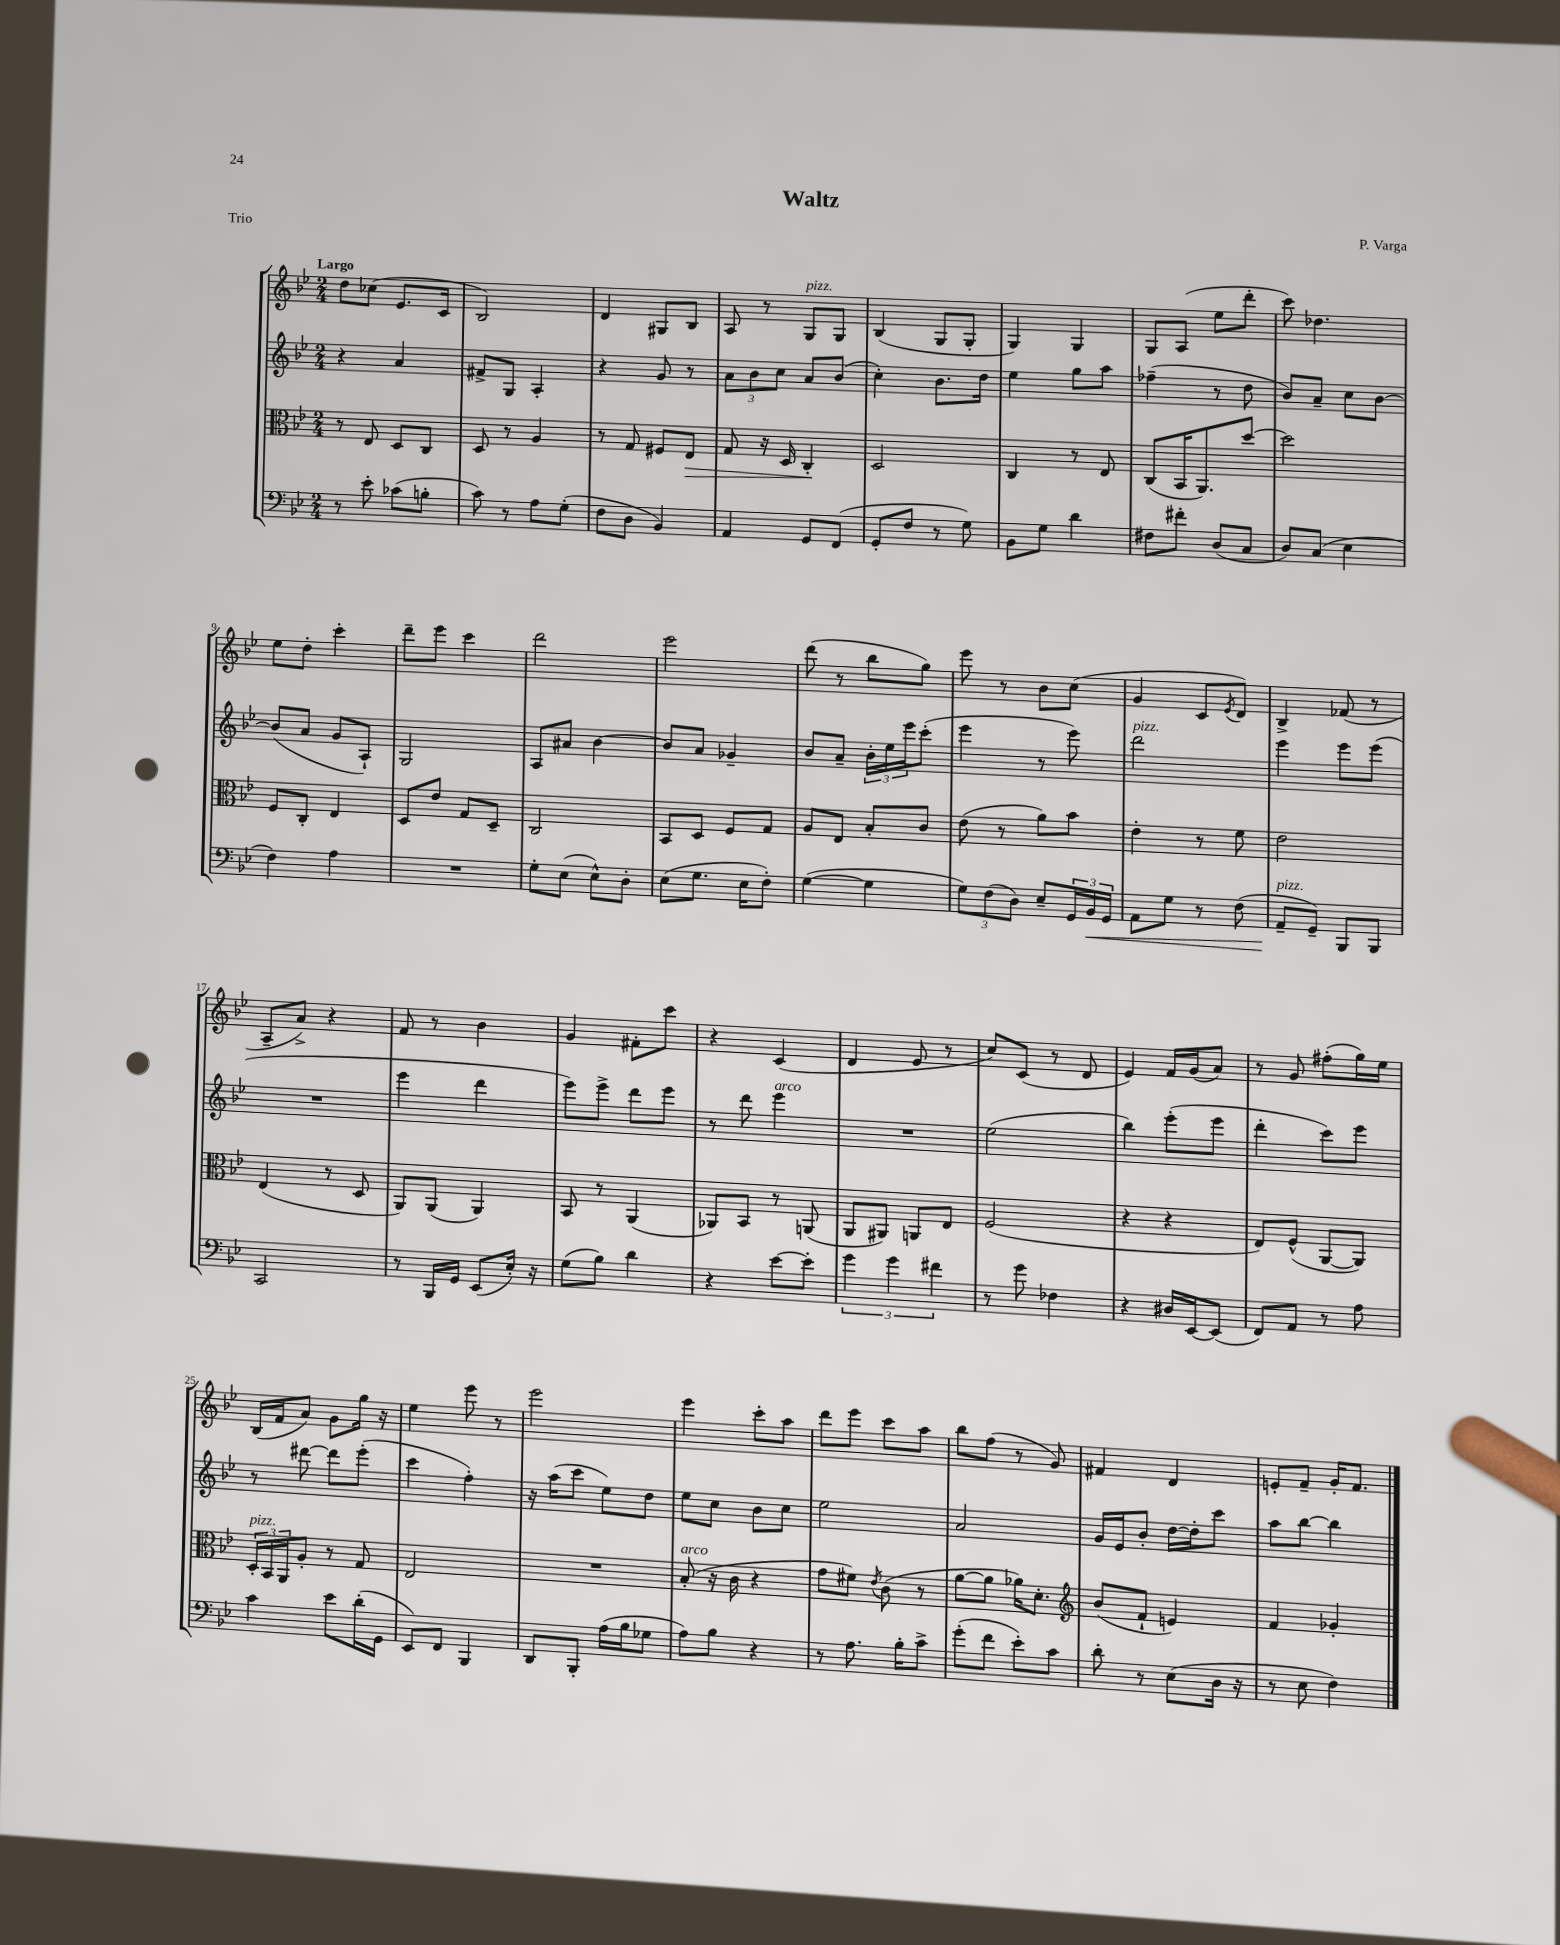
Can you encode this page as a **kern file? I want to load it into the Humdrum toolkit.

**kern	**dynam	**kern	**dynam	**kern	**kern
*part4	*part4	*part3	*part3	*part2	*part1
*staff4	*staff4	*staff3	*staff3	*staff2	*staff1
*clefF4	*	*clefC3	*	*clefG2	*clefG2
*k[b-e-]	*	*k[b-e-]	*	*k[b-e-]	*k[b-e-]
*M2/4	*	*M2/4	*	*M2/4	*M2/4
=1	=1	=1	=1	=1	=1
!	!	!	!	!	!LO:TX:a:B:t=Largo
8r	.	8r	.	4r	8dd\L
8e-'\	.	8E-/	.	.	(8cc-X\J
(8c-X\L	.	8D/L	.	4a/	8.e-/L
8Bn'\J	.	8C/J	.	.	.
.	.	.	.	.	16c/Jk
=2	=2	=2	=2	=2	=2
8c\)	.	8D/	.	8f#X^/L	2B-/)
8r	.	8r	.	8G/J	.
8A\L	.	4A/	.	4A'/	.
(8G'\J	.	.	.	.	.
=3	=3	=3	=3	=3	=3
8F\L	.	8r	.	4r	4d/
8D\J	.	8G/	.	.	.
4BB-/)	.	8F#X/L	.	8g/	8G#X/L
!	!	!	!LO:HP:b	!	!
.	.	8E-/J	>	8r	8B-/J
=4	=4	=4	=4	=4	=4
4AA/	.	8G/	.	12a\L	8A/
.	.	.	.	12b-\	.
.	.	16r	.	.	8r
.	.	.	.	12cc\J	.
.	.	16D/	.	.	.
!	!	!	!	!	!LO:TX:a:i:t=pizz.
8GG/L	.	4C'/	.	8a/L	8G/L
(8FF/J	.	.	.	(8b-/J	8G/J
.	.	.	]	.	.
=5	=5	=5	=5	=5	=5
8GG'/L	.	2D/	.	4cc'\)	(4B-/
8F/J	.	.	.	.	.
8r	.	.	.	8.b-\L	8G/L
8G\)	.	.	.	.	8G'/J
.	.	.	.	16dd\Jk	.
=6	=6	=6	=6	=6	=6
8BB-\L	.	4C/	.	4ee-\	4G/)
8G\J	.	.	.	.	.
4d\	.	8r	.	8gg\L	4G/
.	.	8E-/	.	8aa\J	.
=7	=7	=7	=7	=7	=7
8F#X\L	.	(8C/L	.	(4ff-X~\	8G/L
8f#X'\J	.	16BB-/K	.	.	(8A/J
.	.	8.AA/)	.	.	.
(8D/L	.	.	.	8r	8ee-\L
8C/J	.	[8dd/J	.	8dd\	8ddd'\J
=8	=8	=8	=8	=8	=8
8D/L)	.	2dd\]	.	8b-/L)	8ccc\)
(8C/J	.	.	.	8a~/J	4.dd-X\
4E-\	.	.	.	8cc\L	.
.	.	.	.	[8b-\J	.
!!LO:LB:g=z
=9	=9	=9	=9	=9	=9
4F\)	.	8F/L	.	(8b-/L]	8ee-\L
.	.	8C'/J	.	8a/J	8dd'\J
4A\	.	4E-/	.	8g/L	4ccc'\
.	.	.	.	8A`/J)	.
=10	=10	=10	=10	=10	=10
2r	.	8D/L	.	2G/	8ddd~\L
.	.	8e-/J	.	.	8eee-\J
.	.	8G/L	.	.	4ccc\
.	.	8D~/J	.	.	.
=11	=11	=11	=11	=11	=11
8G'\L	.	2C/	.	8A/L	2ddd\
(8E-\J	.	.	.	8a#X/J	.
8E-^^\L)	.	.	.	[4b-\	.
8D'\J	.	.	.	.	.
=12	=12	=12	=12	=12	=12
(8E-\L	.	8BB-/L	.	8b-/L]	2eee-\
8.G\J	.	8D/J	.	8a/J	.
.	.	8F/L	.	4g-X~/	.
16E-\KL	.	.	.	.	.
8F'\J)	.	8G/J	.	.	.
=13	=13	=13	=13	=13	=13
([4G\	.	8A/L	.	8b-/L	(8ddd\
.	.	8E-/J	.	8a~/J	8r
4G\]	.	8B-'/L	.	24b-'\LL	8bb-\L
.	.	.	.	24ee-\	.
.	.	.	.	24eee-\J	.
.	.	8c/J	.	(8ccc'\J	8gg\J)
=14	=14	=14	=14	=14	=14
12G\L)	.	(8e-\	.	4eee-\	8eee-\
(12F\	.	.	.	.	.
.	.	8r	.	.	8r
12D\J)	.	.	.	.	.
8E-~/L	.	8a\L)	.	8r	8b-\L
24GG/L	.	8b-\J	.	8eee-\)	(8cc\J
!	!LO:HP:b	!	!	!	!
24BB-/	<	.	.	.	.
24GG/JJ	.	.	.	.	.
=15	=15	=15	=15	=15	=15
!	!	!	!	!LO:TX:a:i:t=pizz.	!
8AA\L	.	4e-'\	.	2ddd\	4g/
8G\J	.	.	.	.	.
8r	.	8r	.	.	8c/L
.	.	.	.	.	8qe-/
(8F\	.	8f\	.	.	8d/J)
=16	=16	=16	=16	=16	=16
!LO:TX:a:i:t=pizz.	!	!	!	!	!
8AA~/L	.	2e-\	.	4eee-\	4B-^/
8GG~/J)	[	.	.	.	.
8BBB-/L	.	.	.	8eee-\L	(8f-X/
8BBB-/J	.	.	.	(8eee-\J	8r
!!LO:LB:g=z
=17	=17	=17	=17	=17	=17
2CC/	.	(4E-/	.	2r	8A~/L
.	.	.	.	.	8a^/J)
.	.	8r	.	.	4r
.	.	8D/	.	.	.
=18	=18	=18	=18	=18	=18
8r	.	8AA/L)	.	4eee-\	8f/
16BBB-/LL	.	(8AA/J	.	.	8r
16GG/JJ	.	.	.	.	.
(8EE-/L	.	4AA/)	.	4ddd\	4b-\
16E-'/Jk)	.	.	.	.	.
16r	.	.	.	.	.
=19	=19	=19	=19	=19	=19
(8G\L	.	8BB-/	.	8eee-\L)	4g/
8B-\J)	.	8r	.	8eee-^\J	.
4d\	.	(4AA/	.	8ddd\L	8f#X'\L
.	.	.	.	8eee-\J	8ccc\J
=20	=20	=20	=20	=20	=20
4r	.	8AA-X/L)	.	8r	4r
.	.	8BB-/J	.	8ddd\	.
!	!	!	!	!LO:TX:a:i:t=arco	!
[8e-\L	.	8r	.	4eee-\	(4c/
8e-'\J]	.	(8AAn/	.	.	.
=21	=21	=21	=21	=21	=21
6g\	.	8AA/L	.	2r	4d/
.	.	8AA#X/J)	.	.	.
6g\	.	.	.	.	.
.	.	8AAn/L	.	.	8e-/
6f#X\	.	.	.	.	.
.	.	8E-/J	.	.	8r
=22	=22	=22	=22	=22	=22
8r	.	(2F/	.	(2ee-\	8cc/L)
8g\	.	.	.	.	(8c/J
4F-X\	.	.	.	.	8r
.	.	.	.	.	8d/
=23	=23	=23	=23	=23	=23
4r	.	4r	.	4bb-\)	4e-/)
16D#X/LL	.	4r	.	(8eee-'\L	16f/LL
[16EE-/J	.	.	.	.	(16g/J
(8EE-/J]	.	.	.	8eee-\J	8a/J)
=24	=24	=24	=24	=24	=24
8FF/L)	.	8E-/L)	.	4ddd'\	8r
8AA/J	.	(8F^^/J	.	.	8g/
8r	.	[8AA/L	.	8ccc\L)	(8ff#X'\L
8A\	.	8AA/J])	.	8eee-\J	16gg\L)
.	.	.	.	.	16ee-\JJ
!!LO:LB:g=z
=25	=25	=25	=25	=25	=25
!	!	!LO:TX:a:i:t=pizz.	!	!	!
4c\	.	24D'/LL	.	8r	(16B-/LL
.	.	24BB-/	.	.	.
.	.	.	.	.	16f/J
.	.	24AA/J	.	.	.
.	.	8A'/J	.	[8ddd#X\	8a/J)
8e-\L	.	8r	.	8ddd#\L]	8g\L
(16d'\L	.	8G/	.	(8eee-'\J	16gg\Jk
16GG\JJ	.	.	.	.	16r
=26	=26	=26	=26	=26	=26
8EE-/L)	.	2E-/	.	4ccc\	4ee-\
8FF/J	.	.	.	.	.
4BBB-/	.	.	.	4ff'\)	8eee-\
.	.	.	.	.	8r
=27	=27	=27	=27	=27	=27
8DD/L	.	2r	.	16r	2eee-\
.	.	.	.	(16aa\KL	.
8BBB-'/J	.	.	.	8ccc\J	.
(16A\LL	.	.	.	8ee-\L)	.
16B-\J	.	.	.	.	.
8G-X\J	.	.	.	8dd\J	.
=28	=28	=28	=28	=28	=28
!	!	!LO:TX:a:i:t=arco	!	!	!
8A\L)	.	(8B-'/	.	8ee-\L	4eee-\
8B-\J	.	16r	.	8cc\J	.
.	.	16c\	.	.	.
4r	.	4r	.	8b-\L	8ccc'\L
.	.	.	.	8cc\J	8aa\J
=29	=29	=29	=29	=29	=29
8r	.	8g\L	.	2ee-\	8ddd\L
8.A\	.	8f#X\J)	.	.	8eee-\J
.	.	8qe-/	.	.	.
.	.	(8c\	.	.	8ccc\L
16B-'\KL	.	.	.	.	.
8c^\J	.	8r	.	.	8aa\J
=30	=30	=30	=30	=30	=30
(8g'\L	.	[8a\L	.	2a/	8bb-\L
8f\J	.	8a\J]	.	.	(8ff\J
8e-'\L)	.	16a-X\KL)	.	.	8r
.	.	8.d'\J	.	.	.
8c\J	.	.	.	.	8g/)
=31	=31	=31	=31	=31	=31
*	*	*clefG2	*	*	*
8d'\	.	(8b-/L	.	16g/LL	4f#X/
.	.	.	.	16e-/J	.
8r	.	8f`/J	.	8b-'/J	.
(8E-\L	.	4en/)	.	[16dd\LL	4d/
.	.	.	.	16dd'\J]	.
16D\Jk	.	.	.	8ccc\J	.
16r	.	.	.	.	.
=32	=32	=32	=32	=32	=32
8r	.	4f/	.	8aa\L	8en'/L
8E-\	.	.	.	[8bb-\J	8f~/J
4F\)	.	4g-X'/	.	4bb-\]	16g'/KL
.	.	.	.	.	8.f/J
==	==	==	==	==	==
*-	*-	*-	*-	*-	*-
